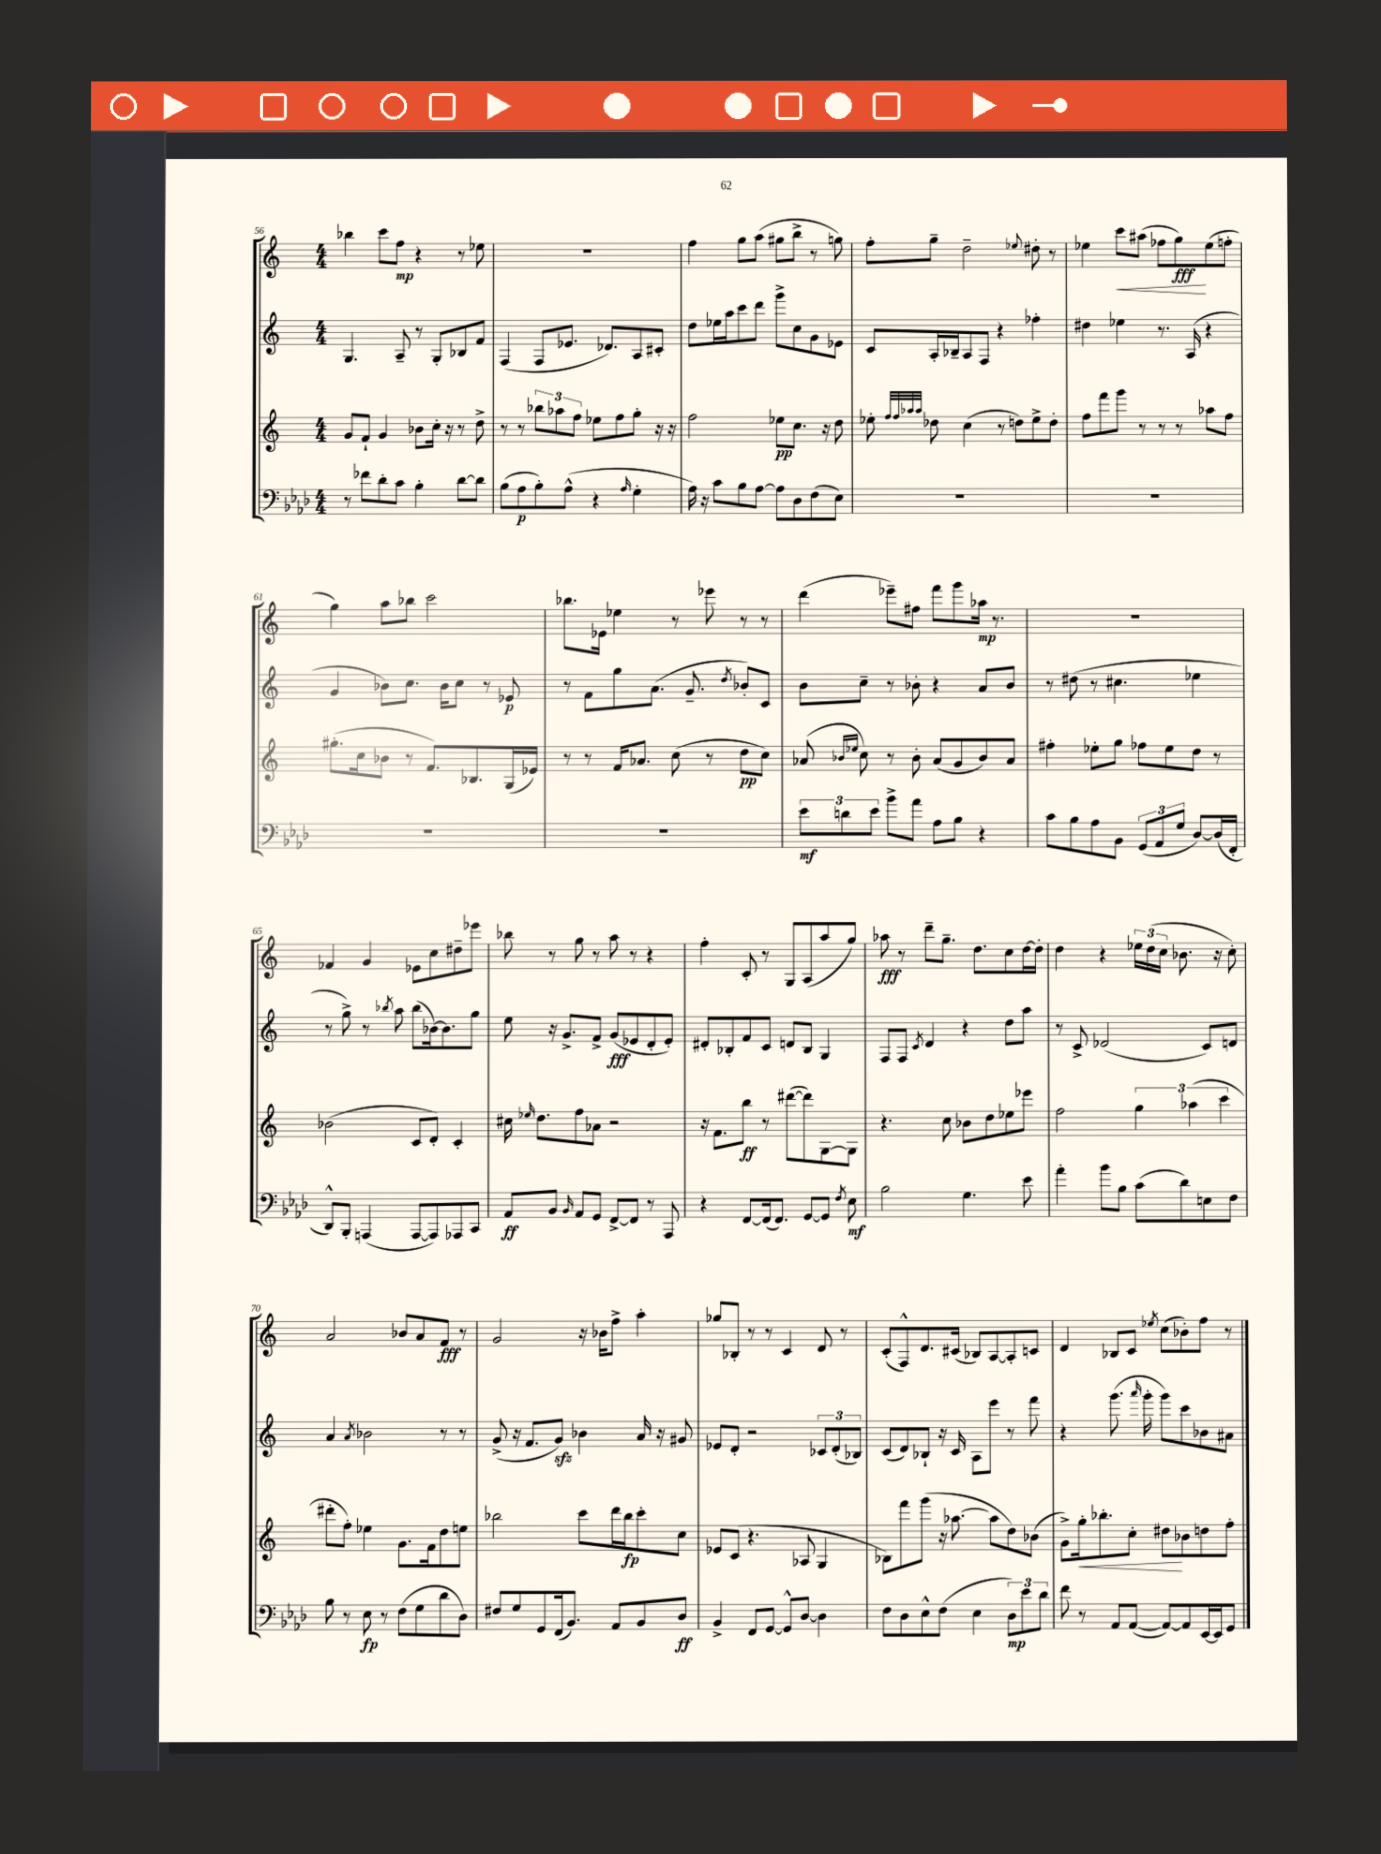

**kern	**kern	**kern	**kern
*staff4	*staff3	*staff2	*staff1
*clefF4	*clefG2	*clefG2	*clefG2
*k[b-e-a-d-]	*k[]	*k[]	*k[]
*M4/4	*M4/4	*M4/4	*M4/4
8r	8g	4.G	4bb-
8f-	8f`	.	.
8d-'	4g	.	8ccc
8c	.	8A~	8ff
4B-'	8b-	8r	4r
.	16cc'	8G'	.
.	16r	.	.
[8d-	8r	8B-	8r
8d-]	8dd^	8f	8ee-
=	=	=	=
(8B-	8r	(4F	1r
8A-	8r	.	.
8B-')	12bb-	8F	.
.	12aa-	.	.
(8A-^^	.	8.e-	.
.	12ff	.	.
4r	8ee-	.	.
.	.	8.d-)	.
.	8ff	.	.
16qqA-	.	.	.
4G'	8gg'	8A	.
.	16r	8c#'	.
.	16r	.	.
=	=	=	=
16A-)	2ff	8dd	4ff
16r	.	.	.
8c	.	16ee-	.
.	.	16aa	.
8B-	.	8ccc	8gg
[8A-	.	8ddd	(8aa
8A-]	8ee-	8ggg^	8gg#
8D-	8.cc	8cc	8bb^
(8F	.	8g	8r
.	16r	.	.
8E-)	8dd	8e-	8gg)
=	=	=	=
1r	8ee-'	8c	8ff'
.	32qqff	.	.
.	32qqff	.	.
.	32qqaa-	.	.
.	32qqaa-	.	.
.	8dd-	16A'	8gg~
.	.	16B-~	.
.	(4cc	8A	2dd~
.	.	8F	.
.	8r	4r	.
.	8dd)	.	.
.	.	.	8qqee-
.	8ee-^	4ff-'	8dd#'
.	8dd'	.	8r
=	=	=	=
1r	8ff	4dd#	4ee-
.	8fff	.	.
.	8ggg	4ee-	8ccc
.	8r	.	(8aa#
.	8r	8.r	8ff-
.	8r	.	8gg)
.	.	(16A	.
.	8aa-	4r	(8ee-
.	8ff	.	8ff'
=	=	=	=
1r	(8.gg#'	4g	4gg)
.	16cc	.	.
.	8b-	8b-)	8aa
.	8r	8.cc	8bb-
.	8.f)	.	2ccc
.	.	16b-	.
.	.	8cc	.
.	8.B-	.	.
.	.	8r	.
.	(16G	8e-	.
.	16e-)	.	.
=	=	=	=
1r	8r	8r	8.bb-
.	8r	8f	.
.	.	.	16e-
.	16f	8gg	4ee-
.	8.a-	.	.
.	.	(8.a	.
.	(8cc	.	8r
.	.	8.g~	.
.	8r	.	8eee-
.	.	8qdd	.
.	8dd	8b-')	8r
.	8cc)	8c	8r
=	=	=	=
12e-	(8a-	8b	(4ddd
12d	.	.	.
.	16qqb-	.	.
.	16qqee-	.	.
.	8cc)	8cc~	.
12e-	.	.	.
8b-^	8r	8r	8eee-~)
8a-	8b-'	8b-'	8ff#
8A-	(8a-	4r	8fff
8B-	8g	.	8ggg
4r	8b-)	8a	16aa-
.	.	.	8.r
.	8a-	8b-	.
=	=	=	=
8c	4ff#'	8r	1r
8B-	.	(8dd#	.
8A-	8ee-'	8r	.
8BB-	8gg	4.cc#	.
(12GG	8ff-	.	.
12AA-	.	.	.
.	8ee-	.	.
12G	.	.	.
[8D-)	8dd	4ee-	.
(16D-]	8r	.	.
16FF'	.	.	.
=	=	=	=
8DD-^^)	(2b-	8r	4f-
8BBB-'	.	8gg^)	.
(4AAA	.	8r	4g
.	.	8qbb-	.
.	.	8aa	.
[8AAA	8c	(8bb-	8e-
8AAA])	8d')	[16b-)	8cc
.	.	8.b-]	.
8AAA-	4c'	.	8dd#~
8CC	.	8gg	8eee-
=	=	=	=
8AA-	16cc#	8ee	8bb-
.	16qqee-	.	.
.	8.dd	.	.
8BB-	.	16r	8r
.	.	8.g^	.
16qqBB-	.	.	.
8AA-	8ff	.	8gg
8GG	8a-	8f^	8r
[8FF^	2r	(8g	8aa
8FF]	.	8e-	8r
8r	.	8d'	4r
8AAA-	.	8e-')	.
=	=	=	=
4r	16r	8d#'	4ff'
.	8.f	.	.
.	.	8B-'	.
[8FF	8bb	8f	8c'
(16FF]	8r	8c	8r
8.FF)	.	.	.
.	([8ddd#	8d	8G
[8GG	8ddd#])	8B-	(8A
8GG]	[8G	4G	8aa
8qF	.	.	.
8E-	8G]	.	8gg)
=	=	=	=
2B-	4.r	8F	8aa-
.	.	8F	8r
.	.	8qc	.
.	.	4d	8ddd~
.	8cc	.	8.gg~
4.G	8b-	4r	.
.	.	.	8.dd
.	8dd	.	.
.	8ee-	8dd	8cc
8e-	8eee-	8aa	[16dd
.	.	.	16dd']
=	=	=	=
4a-'	2ff	8r	4dd
.	.	8c^	.
8b-	.	(2d-	4r
8B-	.	.	.
(8c	6gg	.	24ee-
.	.	.	(24dd
.	.	.	24cc
8d-)	.	.	8.b-
.	(6aa-	.	.
8E	.	8c)	.
.	.	.	16r
.	6ccc	.	.
8F	.	8d	8cc')
=	=	=	=
8B-	8ddd#'	4a	2a
8r	8ff')	.	.
.	.	8qa	.
8E-	4ee-	2b-	.
8r	.	.	.
(8F	8.g	.	8b-
8G	.	.	8a
.	16f	.	.
8d-	8dd	8r	8f
8D-)	8ee	8r	8r
=	=	=	=
8F#	2bb-	(8g^	2g
8G	.	16r	.
.	.	8.f	.
8GG	.	.	.
(16FF	.	8g)	.
8.BB-)	.	.	.
.	8ccc	4b-	16r
.	.	.	16b-
8AA-	16ddd	.	8ff^
.	16bb-	.	.
8BB-	8ccc'	16a	4aa'
.	.	16r	.
8D-	8cc	8g#	.
=	=	=	=
4BB-^	8e-	8e-	8gg-
.	(8c	8d'	8B-'
8FF	4.r	2r	8r
[8GG	.	.	8r
8GG^^]	.	.	4c
[8D-	8A-	.	.
4D-]	4G	12c-	8d
.	.	(12d'	.
.	.	.	8r
.	.	12B-)	.
=	=	=	=
8F	8B-)	(8c	(8c'
8D-	8fff	8d)	8F^^)
8E-^^	(8ggg	8B-`	8.d
(8F	16r	16r	.
.	[8.aa-	16c	(16c#
4E-	.	8A	8B-)
.	8aa-]	8eee	[8A
12D-)	8dd)	8r	8A']
12e-	.	.	.
.	(8b-	8fff	8c
12d-	.	.	.
=	=	=	=
8f	8g^)	4r	4d
8r	16gg'	.	.
.	8.bb-'	.	.
8AA-	.	(8.ggg	8B-
([8AA-	8cc'	.	8c
.	.	16qqaaa	.
.	.	16ggg'	.
.	.	.	8qee-
8AA-_)	8dd#	8ggg)	(8cc
8AA-]	8b-	8ccc	8b-')
[16EE-	8dd	8b-	8ff
16EE-]	.	.	.
8GG	8ff'	8a#	8r
==	==	==	==
*-	*-	*-	*-
